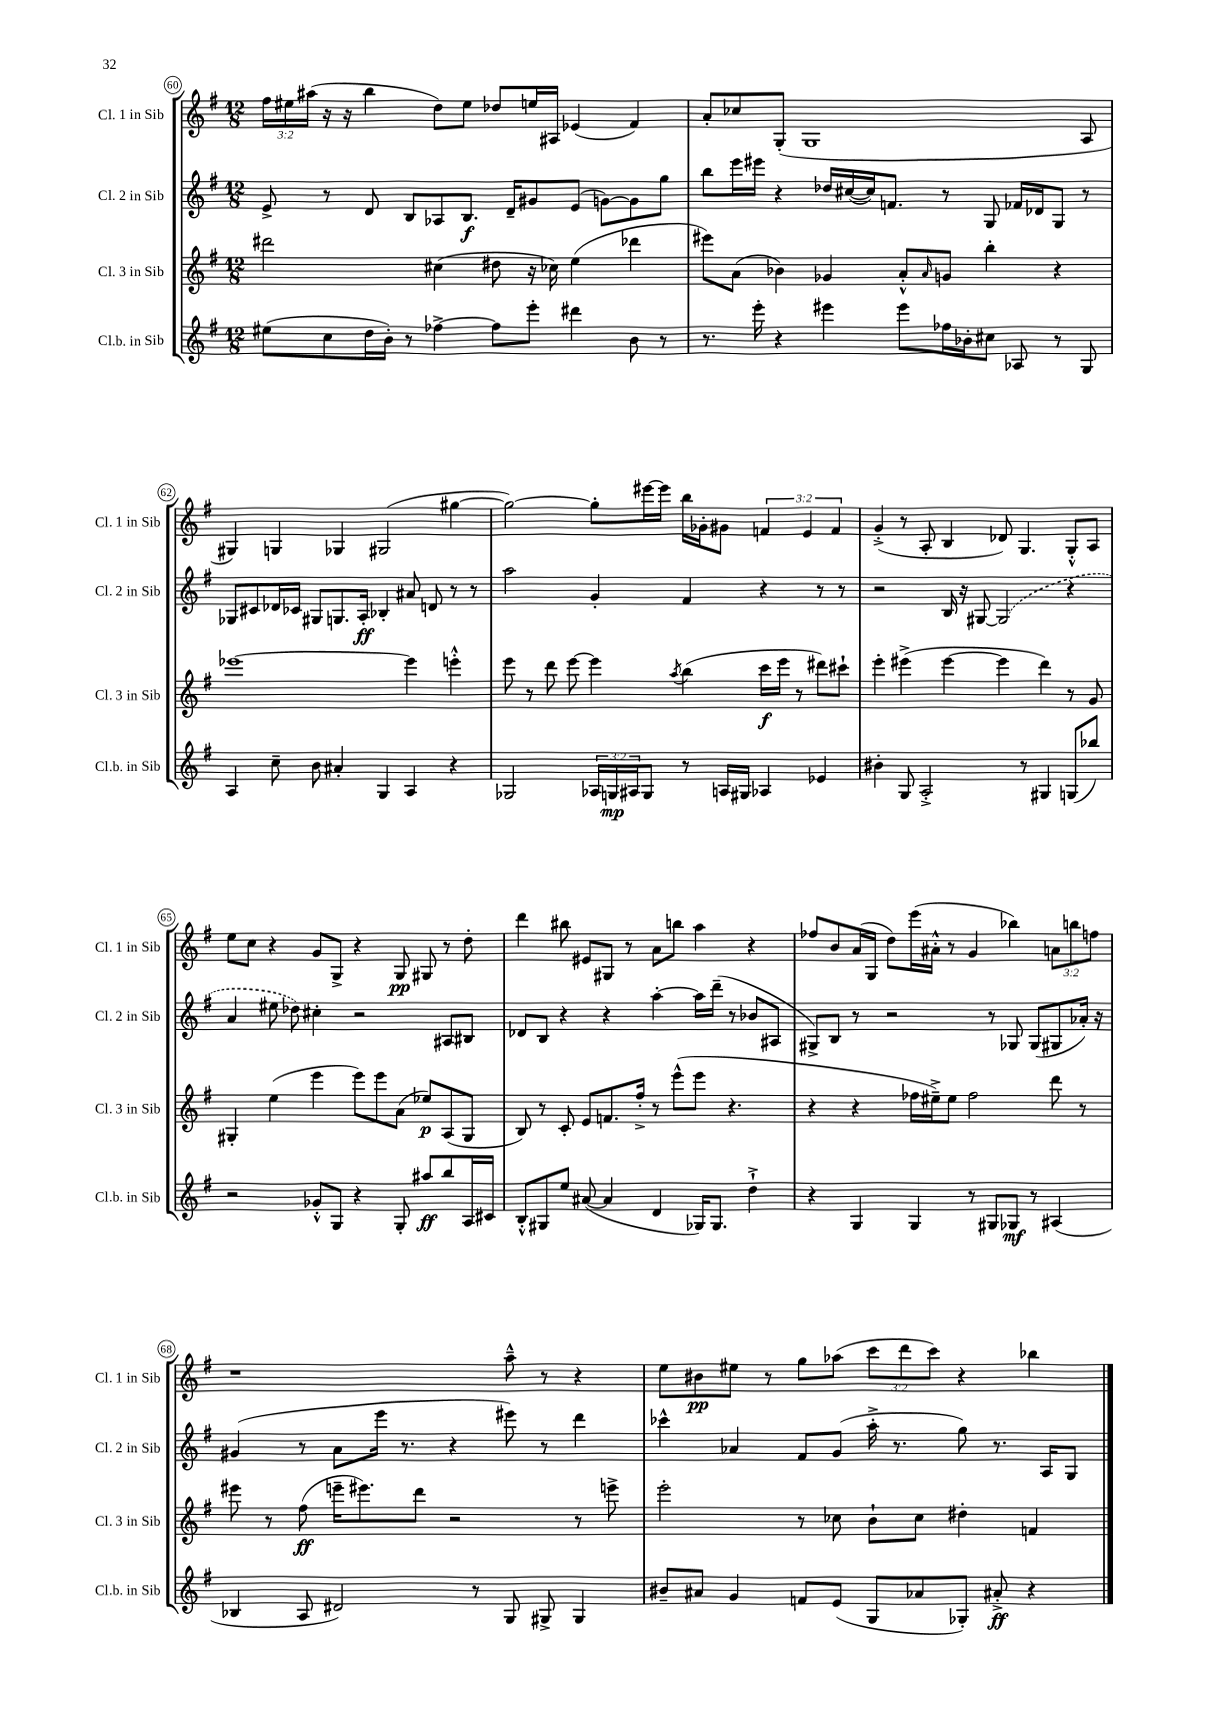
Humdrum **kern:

**kern	**kern	**kern	**kern
*staff4	*staff3	*staff2	*staff1
*clefG2	*clefG2	*clefG2	*clefG2
*k[f#]	*k[f#]	*k[f#]	*k[f#]
*M12/8	*M12/8	*M12/8	*M12/8
(8ee#	2ddd#	8e^	24ff#
.	.	.	24ee#
.	.	.	(24aa#
8cc	.	8r	16r
.	.	.	16r
16dd	.	8d	4bb
16b')	.	.	.
8r	.	8B	.
[4ff-^	(4cc#	8A-	8dd)
.	.	8.B	8ee#
8ff-]	8dd#	.	8dd-
.	.	16d~	.
8eee'	16r	8g#	16ee
.	16cc-)	.	16A#
4ddd#	(4ee	(8e	(4e-
.	.	[8g)	.
8b	4ddd-	8g]	4f#)
8r	.	8gg	.
=	=	=	=
8.r	8eee#)	8bb	8a'
.	(8a	16eee	8cc-
16eee'	.	16eee#	.
4r	4b-)	4r	(8G'
.	.	.	1G
4eee#	4g-	16dd-	.
.	.	([16cc#	.
.	.	16cc#])	.
.	.	8.f	.
8eee#	8a'^^	.	.
.	16qqa	.	.
16ff-	8g	8r	.
16b-'	.	.	.
8cc#	4bb'	8G	.
8A-	.	16f-	.
.	.	16d-	.
8r	4r	8G	.
8G	.	8r	8A
=	=	=	=
4A	[1eee-	8G-	4G#)
.	.	8c#	.
8cc~	.	16d-	4G
.	.	16c-	.
8b	.	8G#	.
4a#'	.	8.G	4G-
.	.	16A'	.
4G	.	4B-'	(2G#
4A	4eee-]	8a#	.
.	.	8d	.
4r	4eee'^^	8r	[4gg#
.	.	8r	.
=	=	=	=
2G-	8eee	2aa	2gg#_)
.	8r	.	.
.	8ddd	.	.
.	[8eee	.	.
24A-	4eee]	4g'	8gg#']
24G	.	.	.
24A#	.	.	.
8G	.	.	[16eee#
.	.	.	16eee#]
.	8qaa	.	.
8r	(4bb	4f#	16bb
.	.	.	16g-'
16A	.	.	8g#
16G#	.	.	.
4A-	16ccc	4r	6f
.	16eee	.	.
.	8r	.	.
.	.	.	6e
4e-	8ddd#)	8r	.
.	.	.	6f
.	8ccc#`	8r	.
=	=	=	=
4b#'	4eee'	2r	(4g'^
8G	(4eee#^	.	8r
2A'^	.	.	8A'
.	[4eee#	16B	4B
.	.	16r	.
.	.	[8G#	.
.	4eee#]	(2G#]	8d-)
8r	.	.	4.G
4G#	4ddd)	.	.
(8G	8r	4r	8G'^^
8bb-)	8g	.	8A
=	=	=	=
2r	4G#'	4a	8ee
.	.	.	8cc
.	(4ee	8ee#	4r
.	.	8dd-)	.
8g-'^^	4eee	4cc#'	8g
8G	.	.	8G^
4r	8eee)	2r	4r
.	8eee	.	.
8G'	(8a	.	8G
8aa#	8ee-)	.	8G#
8bb	(8A	8A#	8r
16A	8G#	8B#	8dd'
16c#	.	.	.
=	=	=	=
8B'^^	8B)	8d-	4ddd
8G#	8r	8B	.
8ee	8c'	4r	8bb#
([8a#	8e	.	8e#
4a#]	8.f	4r	8G#
.	.	.	8r
.	16ff#'^	.	.
4d	8r	[4aa'	8a
.	(8eee^^	.	8bb
16G-)	8eee	16aa]	4aa
8.G-	.	(16ddd~	.
.	4.r	8r	.
4dd`^	.	8b-	4r
.	.	8A#	.
=	=	=	=
4r	4r	8G#^)	8ff-
.	.	8B	8b
4G	4r	8r	(16a
.	.	.	16G
.	.	2r	8dd)
4G	16ff-	.	(16eee
.	16ee#~^)	.	16a#'^^
.	8ee#	.	8r
8r	2ff-	.	4g
8G#	.	8r	.
8G-	.	8G-	4bb-)
8r	.	(8G-	.
(4A#	8ddd	8G#	12a
.	.	.	12bb
.	8r	16a-')	.
.	.	.	12ff
.	.	16r	.
=	=	=	=
4B-	8eee#	(4g#	1r
.	8r	.	.
8A	(8ff#	8r	.
2d#)	16eee~	8a	.
.	8.eee#)	.	.
.	.	16eee	.
.	.	8.r	.
.	8ddd	.	.
.	2r	4r	.
8r	.	.	.
8G	.	8eee#)	8aa~^^
8G#^	.	8r	8r
4G#	8r	4ddd	4r
.	8eee^	.	.
=	=	=	=
8b#~	2eee'	4ccc-^^	8ee
8a#	.	.	8b#
4g	.	4a-	8ee#
.	.	.	8r
8f	8r	8f#	8gg
(8e	8cc-	(8g	(8aa-
8G	8b`	16aa'^	12ccc
.	.	8.r	.
.	.	.	12ddd
8a-	8cc-	.	.
.	.	.	12ccc)
8G-')	4dd#'	8gg)	4r
8a#'^	.	8.r	.
4r	4f	.	4bb-
.	.	16A	.
.	.	8G	.
==	==	==	==
*-	*-	*-	*-
